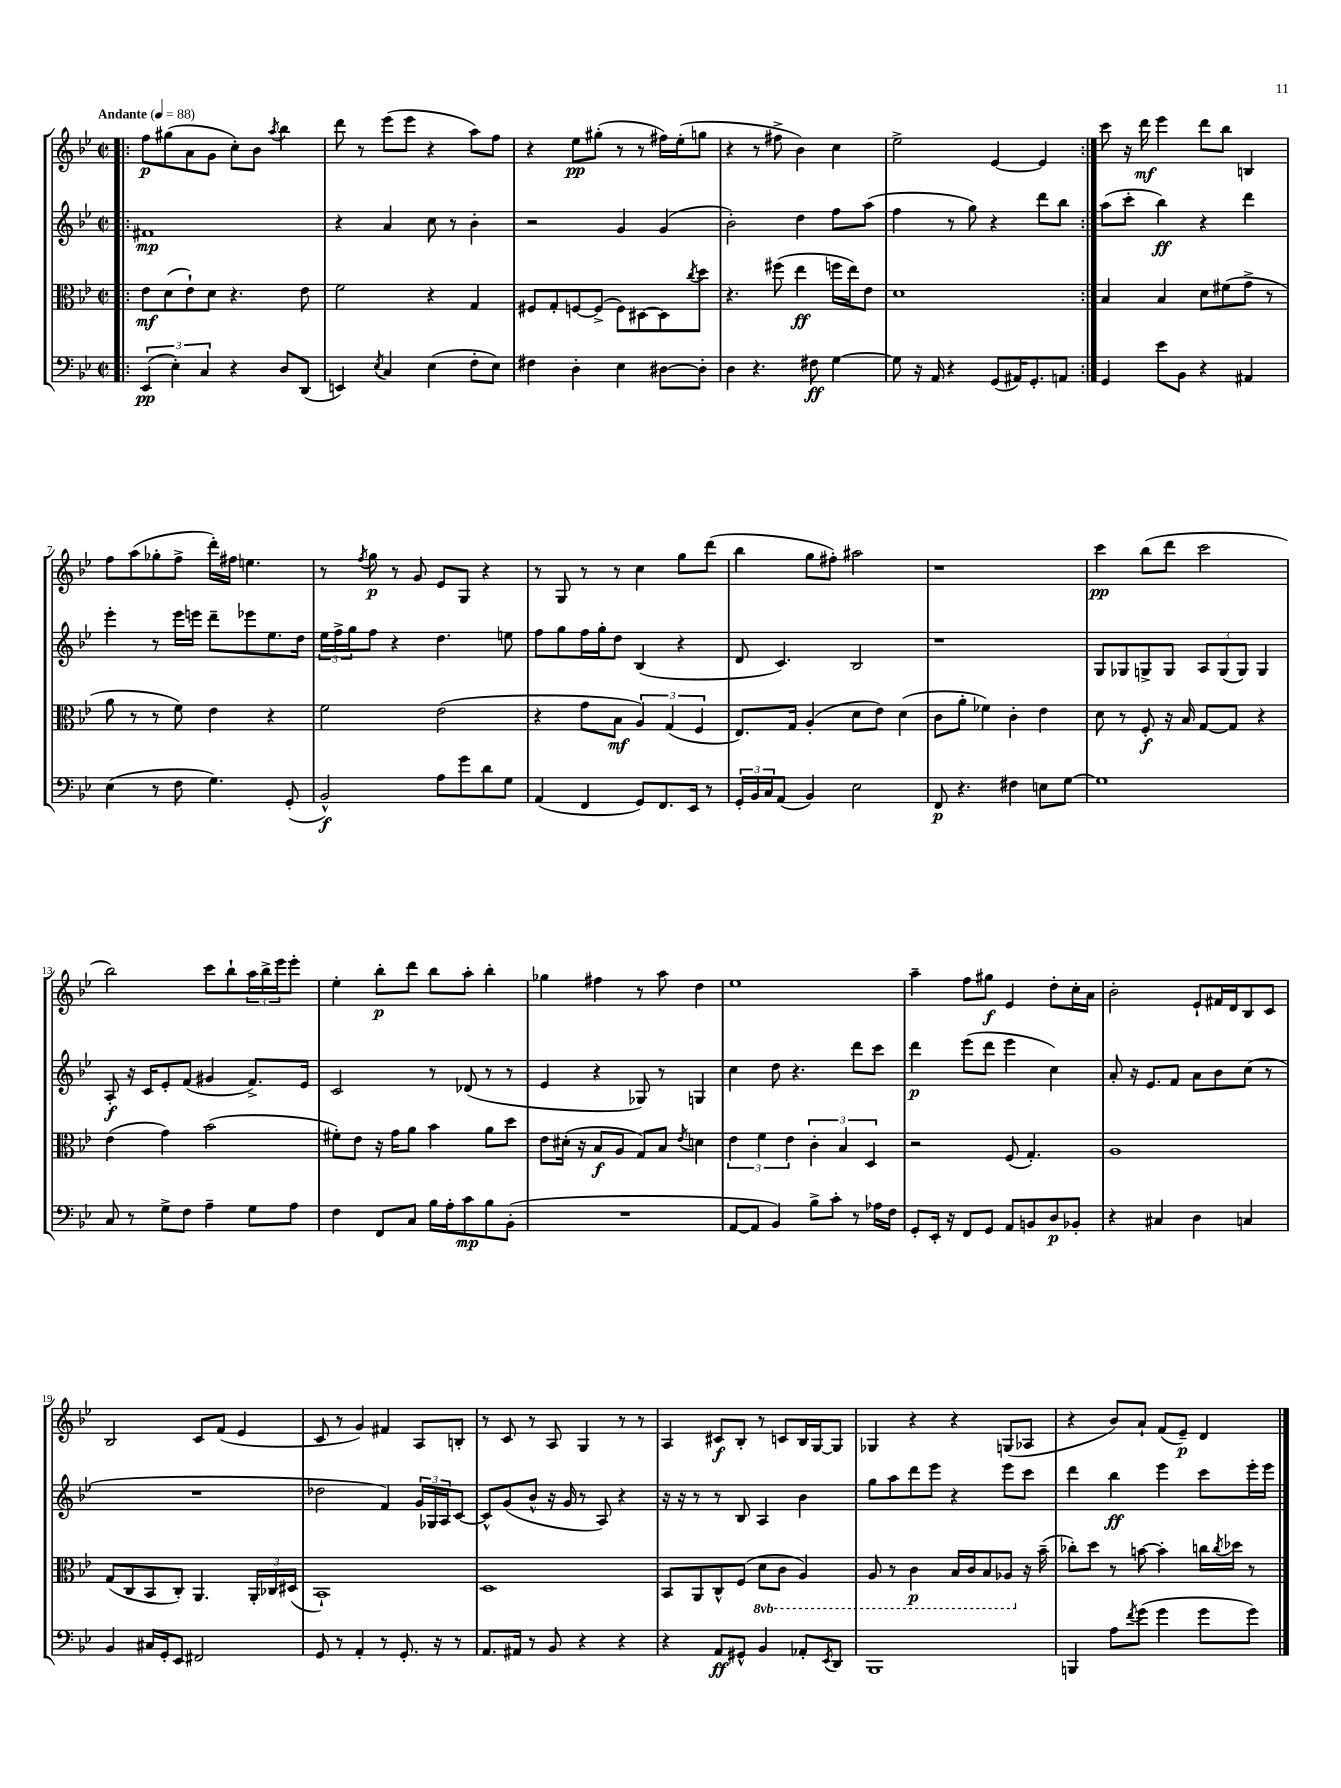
<<
\new StaffGroup <<
\new Staff = "s0" {
    \clef treble \key bes \major \defaultTimeSignature \time 2/2 \tempo "Andante" 4 = 88
    \repeat volta 2 { \bar ".|:" f''8\p gis''8( a'8 g'8 c''8-.) bes'8 \acciaccatura { a''8 } bes''4 |
    d'''8 r8 ees'''8( ees'''8 r4 a''8) f''8 |
    r4 ees''8\pp gis''8-.( r8 r8 fis''16) ees''16-.( g''8 |
    r4 r8 fis''8-> bes'4) c''4 |
    ees''2-> ees'4~ ees'4 | }
    c'''8 r16 d'''16\mf ees'''4 d'''8 bes''8 b4 |
    f''8 a''8( ges''8-. f''8-> d'''16-.) fis''16 e''4. |
    r8 \acciaccatura { f''8 } g''8\p r8 g'8 ees'8 g8 r4 |
    r8 g8 r8 r8 c''4 g''8 d'''8( |
    bes''4 g''8 fis''8-.) ais''2 |
    r1 |
    c'''4\pp bes''8( d'''8 c'''2 |
    bes''2) c'''8 bes''8-! \tuplet 3/2 { a''16 bes''16-> ees'''16 } ees'''8-. |
    ees''4-. bes''8-.\p d'''8 bes''8 a''8-. bes''4-. |
    ges''4 fis''4 r8 a''8 d''4 |
    ees''1 |
    a''4-- f''8 gis''8\f ees'4 d''8-. c''16-. a'16 |
    bes'2-. ees'8-! fis'16 d'16 bes8 c'8 |
    bes2 c'8 f'8( ees'4 |
    c'8 r8 g'4) fis'4 a8 b8-. |
    r8 c'8 r8 a8 g4 r8 r8 |
    a4 cis'8\f bes8-. r8 c'8 bes16 g16~ g8 |
    ges4 r4 r4 g8( aes8 |
    r4 bes'8) a'8-! f'8( ees'8--\p) d'4 \bar "|." |
}
\new Staff = "s1" {
    \clef treble \key bes \major \defaultTimeSignature \time 2/2
    \repeat volta 2 { \bar ".|:" fis'1\mp |
    r4 a'4 c''8 r8 bes'4-. |
    r2 g'4 g'4( |
    bes'2-.) d''4 f''8 a''8( |
    f''4 r8 g''8) r4 d'''8 bes''8 | }
    a''8( c'''8-. bes''4\ff) r4 d'''4 |
    ees'''4-. r8 ees'''16 e'''16 d'''8-- ees'''8 ees''8. d''16 |
    \tuplet 3/2 { ees''16 f''16-> g''16 } f''8 r4 d''4. e''8 |
    f''8 g''8 f''16 g''16-. d''8 bes4( r4 |
    d'8 c'4.) bes2 |
    r1 |
    g8 ges8 g8-> g8 \tuplet 3/2 { a8 g8( g8) } g4 |
    a8-.\f r16 c'16 ees'8-. f'8( gis'4 f'8.->) ees'16 |
    c'2 r8 des'8( r8 r8 |
    ees'4 r4 ges8) r8 g4 |
    c''4 d''8 r4. d'''8 c'''8 |
    d'''4\p ees'''8( d'''8 ees'''4 c''4) |
    a'8-. r16 ees'8. f'8 a'8 bes'8 c''8( r8 |
    R1 |
    des''2 f'4) \tuplet 3/2 { g'16 ges16 a16 } c'8~ |
    c'8-^ g'8( bes'8-^ r16 g'16 r8 a8) r4 |
    r16 r16 r8 r8 bes8 a4 bes'4 |
    g''8 a''8 d'''8 ees'''8 r4 ees'''8 c'''8 |
    d'''4 bes''4\ff ees'''4 c'''8 ees'''16-. ees'''16 \bar "|." |
}
\new Staff = "s2" {
    \clef alto \key bes \major \defaultTimeSignature \time 2/2 \set Staff.ottavationMarkups = #ottavation-simple-ordinals
    \repeat volta 2 { \bar ".|:" ees'8\mf d'8( ees'8-!) d'8 r4. ees'8 |
    f'2 r4 g4 |
    fis8 g8-. f8~ f8->( f8) dis8~ dis8 \acciaccatura { c''8 } d''8 |
    r4. fis''8( ees''4\ff f''16 ees''16) ees'8 |
    d'1 | }
    bes4 bes4 d'8 fis'8( g'8-> r8 |
    a'8 r8 r8 f'8) ees'4 r4 |
    f'2 ees'2( |
    r4 g'8 bes8\mf \tuplet 3/2 { a4) g4( f4 } |
    ees8.) g16 a4-.( d'8 ees'8) d'4( |
    c'8 a'8-. fes'4) c'4-. ees'4 |
    d'8 r8 f8-.\f r16 bes16 g8~ g8 r4 |
    ees'4( g'4) bes'2( |
    fis'8-.) ees'8 r16 g'16 a'8 bes'4 a'8 d''8 |
    ees'8 dis'16-.( r16 bes8\f a8 g8) bes8 \acciaccatura { ees'8 } d'4 |
    \tuplet 3/2 { ees'4 f'4 ees'4 } \tuplet 3/2 { c'4-. bes4 d4 } |
    r2 f8( g4.-.) |
    a1 |
    g8( c8 bes,8 c8-.) a,4. \tuplet 3/2 { a,16-. ces16 dis16( } |
    bes,1-!) |
    d1 |
    bes,8 a,8 c8-^ f8( \ottava #-1 d8 c8 a,4) |
    a,8 r8 c4\p bes,16 c16 bes,8 aes,8 \ottava #0 r16 bes'16--( |
    ces''8-.) d''8 r8 b'8~ b'4-. c''16 \acciaccatura { c''8 } des''16 r8 \bar "|." |
}
\new Staff = "s3" {
    \clef bass \key bes \major \defaultTimeSignature \time 2/2
    \repeat volta 2 { \bar ".|:" \tuplet 3/2 { ees,4\pp( ees4-.) c4 } r4 d8 d,8( |
    e,4) \acciaccatura { ees8 } c4 ees4( f8-. ees8) |
    fis4 d4-. ees4 dis8~ dis8-. |
    d4 r4. fis8\ff g4~ |
    g8 r16 a,16 r4 g,8( ais,16) g,8.-. a,8 | }
    g,4 ees'8 bes,8 r4 ais,4 |
    ees4( r8 f8 g4.) g,8-.( |
    bes,2-^\f) a8 g'8 d'8 g8 |
    a,4( f,4 g,8) f,8. ees,16 r8 |
    \tuplet 3/2 { g,16-. bes,16 c16 } a,8( bes,4) ees2 |
    f,8\p r4. fis4 e8 g8~ |
    g1 |
    c8 r8 g8-> f8 a4-- g8 a8 |
    f4 f,8 c8 bes16 a16-. c'8\mp bes8 bes,8-.( |
    R1 |
    a,8~ a,8 bes,4) bes8-> c'8-. r8 aes16 f16 |
    g,8-. ees,16-. r16 f,8 g,8 a,8 b,8 d8\p bes,8-. |
    r4 cis4 d4 c4 |
    bes,4 cis16 g,16-. ees,8 fis,2 |
    g,8 r8 a,4-. r8 g,8.-. r16 r8 |
    a,8. ais,16 r8 bes,8 r4 r4 |
    r4 a,8\ff gis,8-^ bes,4 aes,8-. \acciaccatura { ees,8 } d,8 |
    bes,,1 |
    b,,4 a8 \acciaccatura { f'8 } g'8( g'4 g'8 g'8) \bar "|." |
}
>>
>>
